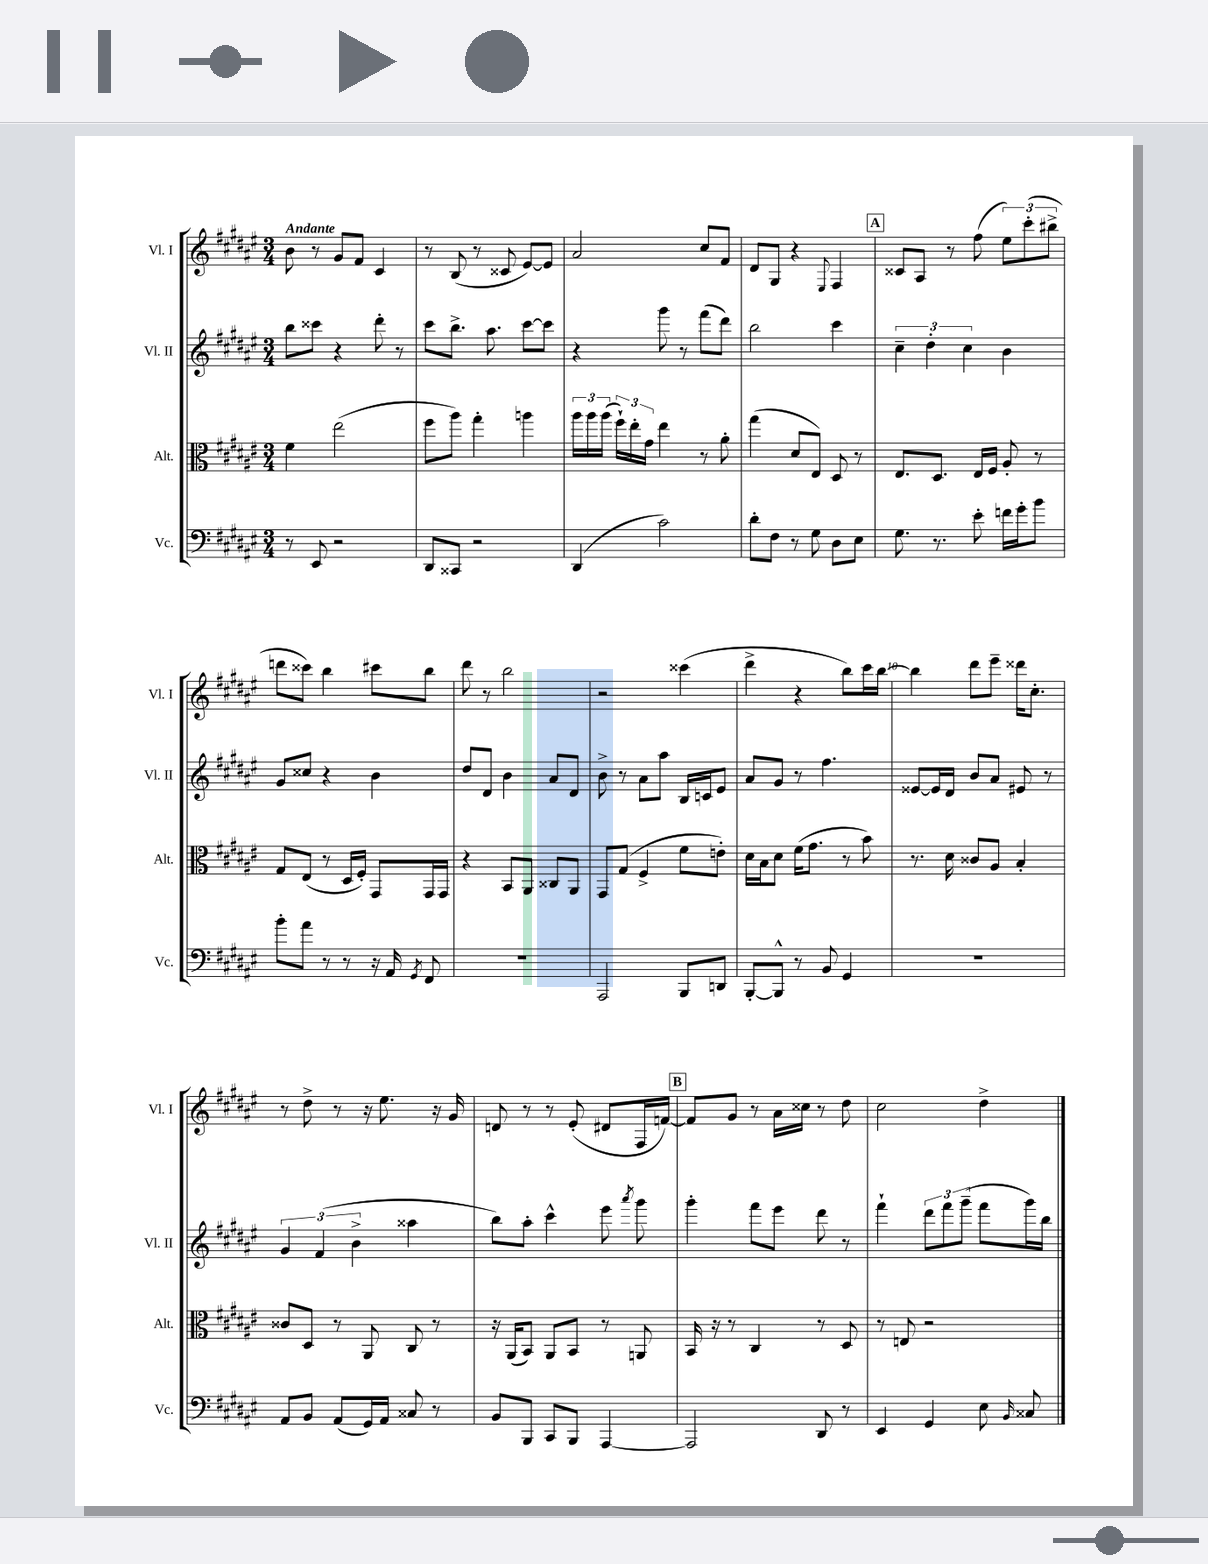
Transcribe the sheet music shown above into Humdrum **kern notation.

**kern	**kern	**kern	**kern
*part4	*part3	*part2	*part1
*staff4	*staff3	*staff2	*staff1
*I"Vc.	*I"Alt.	*I"Vl. II	*I"Vl. I
*I'Vc.	*I'Alt.	*I'Vl. II	*I'Vl. I
*clefF4	*clefC3	*clefG2	*clefG2
*k[f#c#g#d#a#e#]	*k[f#c#g#d#a#e#]	*k[f#c#g#d#a#e#]	*k[f#c#g#d#a#e#]
*M3/4	*M3/4	*M3/4	*M3/4
=1	=1	=1	=1
!	!	!	!LO:TX:a:B:t=Andante
8r	4f#\	8bb\L	8b\
8EE#/	.	8ccc##X\J	8r
2r	(2ee#\	4r	8g#/L
.	.	.	8f#/J
.	.	8ddd#'\	4c#/
.	.	8r	.
=2	=2	=2	=2
8DD#/L	8ff#\L	8ccc#\L	8r
8CC##X/J	8aa#\J)	8.bb^\J	(8B/
2r	4gg#'\	.	8r
.	.	8.aa#\	.
.	.	.	8c##X/
.	4aan\	[8ccc#\L	[8e#/L)
.	.	8ccc#\J]	8e#/J]
=3	=3	=3	=3
(4DD#/	24aa#\LL	4r	2a#/
.	24aa#\	.	.
.	(24aa#\JJ	.	.
.	24ff#`\LL)	.	.
.	24ee#'\	.	.
.	24g#\JJ	.	.
2c#\)	4ee#\	8ggg#\	.
.	.	8r	.
.	8r	(8fff#\L	8cc#/L
.	8a#'\	8ddd#\J)	8f#/J
=4	=4	=4	=4
8d#'\L	(4gg#\	2bb\	8d#/L
8F#\J	.	.	8G#/J
8r	8d#/L	.	4r
8G#\	8E#/J)	.	.
.	.	.	8qqE#/
8D#\L	8D#/	4ccc#\	4F#/
8E#\J	8r	.	.
!!LO:REH:place=s1:t=A
=5	=5	=5	=5
8.G#\	8.E#/L	6cc#~\	8c##X/L
.	.	.	8A#/J
.	.	6dd#'\	.
8.r	8.D#/J	.	.
.	.	.	8r
.	.	6cc#\	.
8e#'\	16E#/LL	.	(8ff#\
.	16F#/JJ	.	.
16fn\LL	8A#'/	4b\	12ee#\L)
16g#'\J	.	.	.
.	.	.	(12ccc#'\
8b\J	8r	.	.
.	.	.	12bb#X^\J
!!LO:LB:g=z
=6	=6	=6	=6
8b'\L	8G#/L	8g#/L	8dddn\L
8a#\J	(8E#/J	8cc##X/J	8ccc##X\J)
8r	8r	4r	4bb\
8r	16D#/LL	.	.
.	16F#'/JJ)	.	.
16r	8GG#/L	4b\	8ccc#X\L
16AA#/	.	.	.
8qGG#/	.	.	.
8FF#/	16GG#/L	.	8bb\J
.	16GG#/JJ	.	.
=7	=7	=7	=7
2.r	4r	8dd#/L	8ddd#\
.	.	8d#/J	8r
.	8BB/L	4b\	2bb\
.	8AA#/J	.	.
.	8C##X/L	8a#/L	.
.	8AA#/J	8d#/J	.
=8	=8	=8	=8
2AAA#/	8GG#/L	8b^\	2r
.	(8G#/J	8r	.
.	4F#^/	8a#\L	.
.	.	8aa#\J	.
8BBB/L	8f#\L	16B/LL	(4ccc##X\
.	.	16cn/J	.
8DDn/J	8en'\J)	8e#/J	.
=9	=9	=9	=9
[8BBB'/L	16d#\LL	8a#/L	4ddd#^\
.	16B\J	.	.
8BBB^^/J]	8d#\J	8g#/J	.
8r	(16f#\KL	8r	4r
.	8.g#\J	.	.
8BB/	.	4.ff#\	.
4GG#/	8r	.	8bb\L)
.	8b\)	.	16ccc#\L
.	.	.	[16bb\JJ
=10	=10	=10	=10
2.r	8.r	[8e##X/L	4bb\]
.	.	16e##/L]	.
.	16d#\	16d#/JJ	.
.	8c##X/L	8b/L	8ddd#\L
.	8A#/J	8a#/J	8eee#~\J
.	4B'/	8e#X/	16ddd##X\KL
.	.	.	8.cc#'\J
.	.	8r	.
!!LO:LB:g=z
=11	=11	=11	=11
8AA#/L	8c##X/L	6g#/	8r
8BB/J	8D#/J	.	8dd#^\
.	.	(6f#/	.
(8AA#/L	8r	.	8r
.	.	6b^\	.
16GG#/L)	8AA#/	.	16r
16AA#/JJ	.	.	8.ee#\
8C##X/	8C#/	4aa##X\	.
8r	8r	.	16r
.	.	.	16g#/
=12	=12	=12	=12
8BB/L	16r	8bb\L)	8dn/
.	(16AA#/KL	.	.
8BBB/J	8BB/J)	8aa#'\J	8r
8CC#/L	8AA#/L	4ccc#^^\	8r
8BBB/J	8BB/J	.	(8e#'/
[4AAA#/	8r	8eee#\	8d#X/L
.	.	8qaaa#/	.
.	8AAn/	8ggg#\	16F#/L
.	.	.	[16fn/JJ)
!!LO:REH:place=s1:t=B
=13	=13	=13	=13
2AAA#/]	16BB/	4ggg#'\	8f/L]
.	16r	.	.
.	8r	.	8g#/J
.	4C#/	8fff#\L	8r
.	.	8eee#\J	16a#\LL
.	.	.	16cc##X\JJ
8DD#/	8r	8ddd#\	8r
8r	8D#/	8r	8dd#\
=14	=14	=14	=14
4EE#/	8r	4fff#`\	2cc#\
.	8En/	.	.
4GG#/	2r	12ddd#\L	.
.	.	12fff#\	.
.	.	(12ggg#~\J	.
8E#\	.	8fff#\L	4dd#^\
16qqBB/	.	.	.
8C##X/	.	16ggg#\L)	.
.	.	16bb\JJ	.
==	==	==	==
*-	*-	*-	*-
